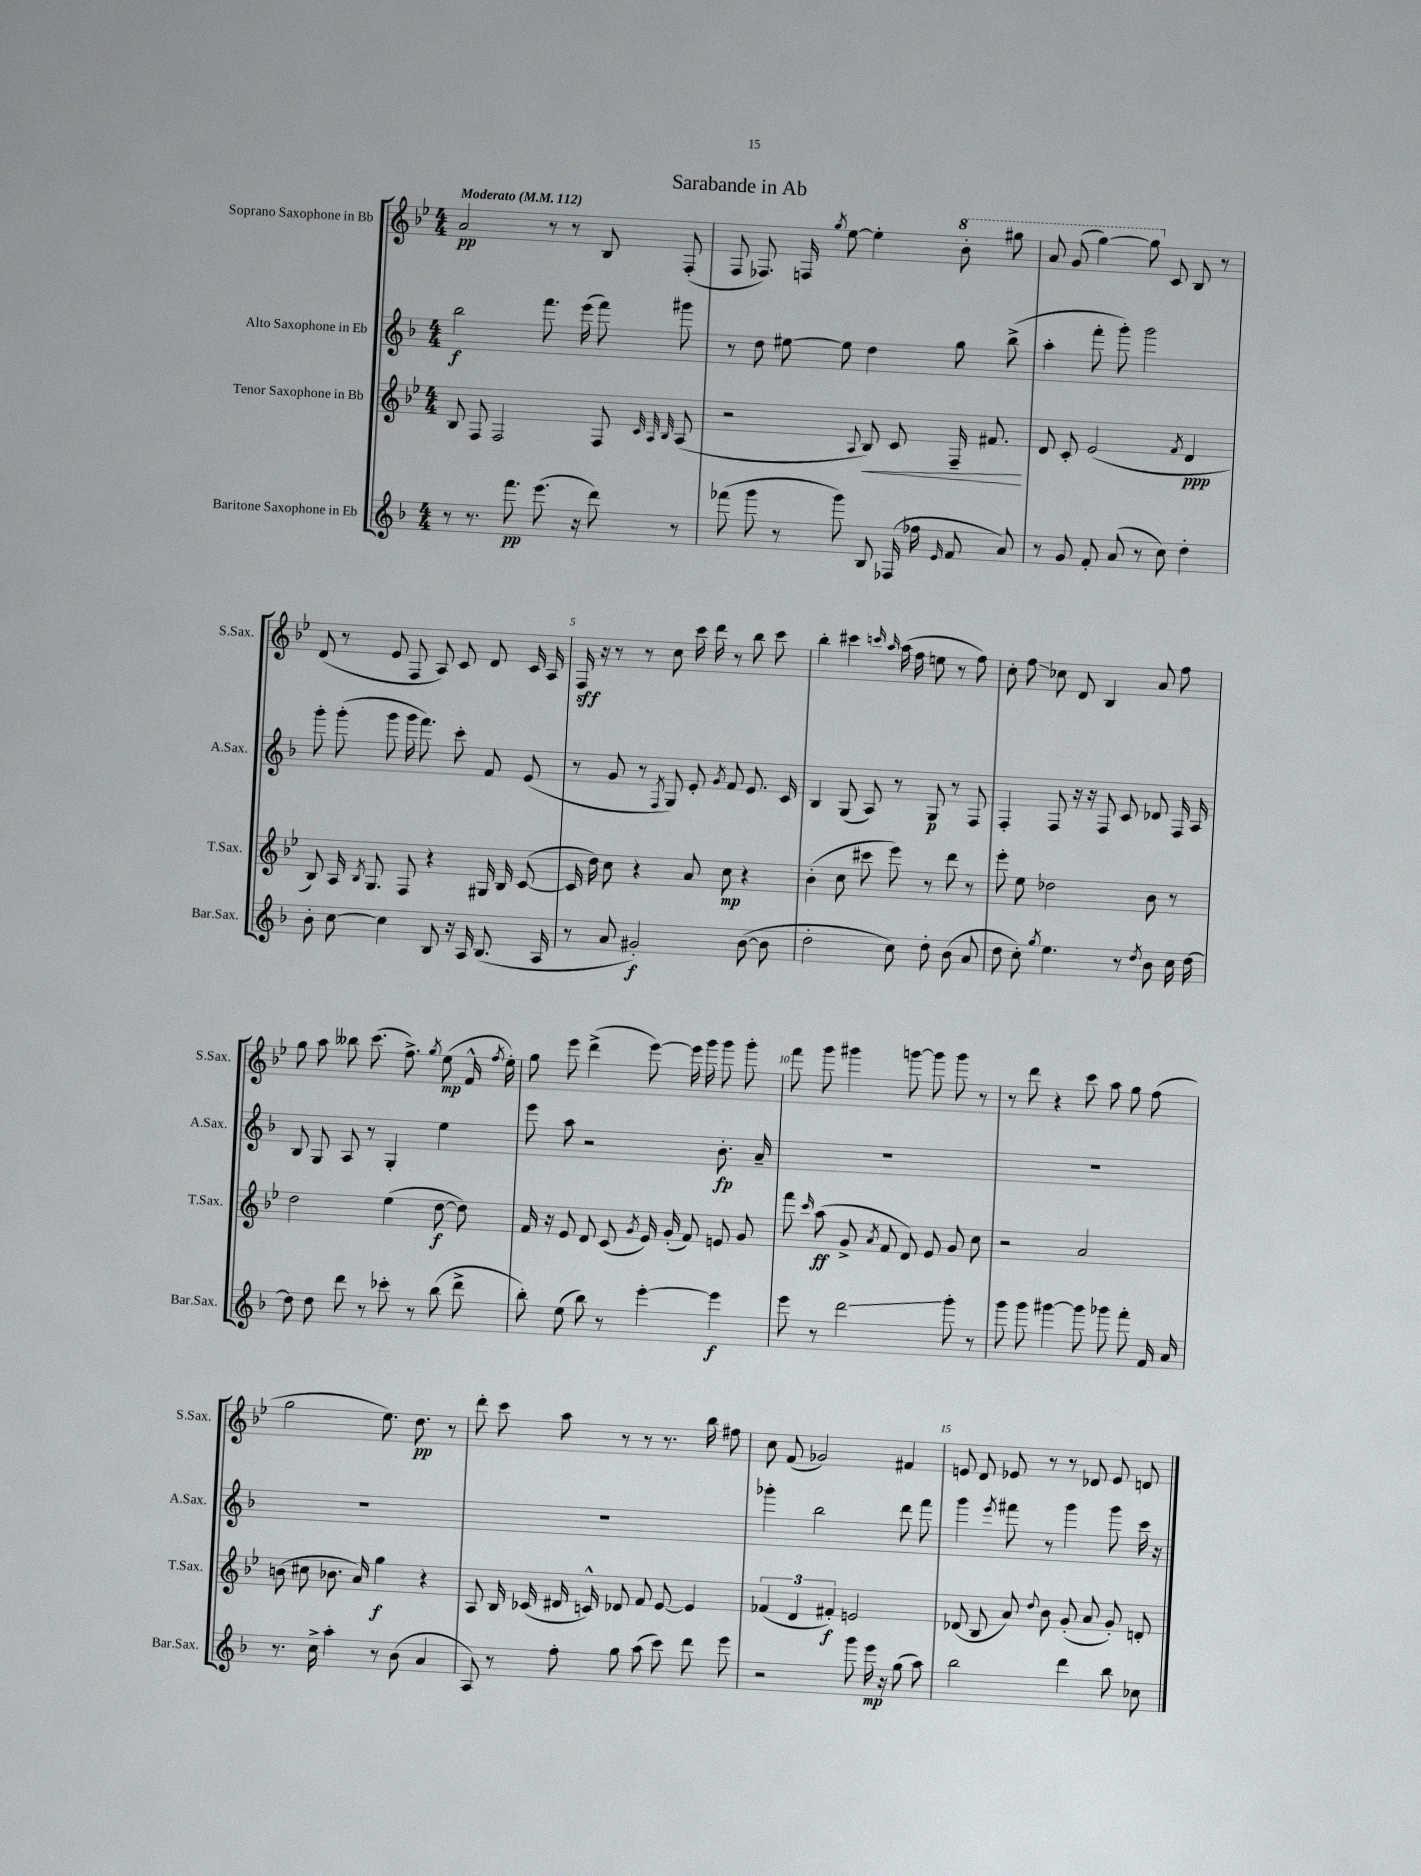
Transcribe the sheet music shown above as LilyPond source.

\header { title = "Sarabande in Ab" }
<<
\new StaffGroup <<
\new Staff = "s0" \with { instrumentName = "Soprano Saxophone in Bb" shortInstrumentName = "S.Sax." } {
    \clef treble \key bes \major \numericTimeSignature \time 4/4 \tempo "Moderato" 4 = 112
    \autoBeamOff a'2\pp r8 r8 bes8 f8-.( |
    f8 fes8.) f16 \acciaccatura { g''8 } ees''8~ ees''4-. \ottava #1 bes''8-. gis'''8 |
    a''8 g''8( g'''4~) g'''8 \ottava #0 c'8 bes8 r8 |
    d'8( r8 ees'8 f8 a8) c'8 d'8 c'16 a16 |
    f16\sff r16 r8 r8 c''8 c'''16 d'''16 r8 bes''8 c'''8 |
    bes''4-. cis'''4 \grace { c'''16 a''16 } a''16( f''16 e''8 r8 f''8) |
    c''8-. f''8\glissando ces''8 d'8 bes4 a'8 f''8 |
    g''8 a''8 beses''8 c'''8.( f''8.->) \acciaccatura { g''8 } ees''8\mp( f'16-^ \acciaccatura { f''8 } ees''16-.) |
    g''8 ees'''8 d'''4->( ees'''8~) ees'''16 g'''16 g'''8 g'''8-. |
    f'''8 g'''8 gis'''4 g'''8~ g'''8 g'''8 r8 |
    r8 d'''8 r4 c'''8 a''8 g''8 f''8( |
    g''2 ees''8.) d''8.\pp r8 |
    d'''8-. c'''8 a''8 r8 r8 r8. bes''16 fis''8 |
    c''8 f'8( ges'2) fis'4 |
    e'8 d'8 ees'8 r8 r8 des'8 ees'8 d'8 \bar "|." |
}
\new Staff = "s1" \with { instrumentName = "Alto Saxophone in Eb" shortInstrumentName = "A.Sax." } {
    \clef treble \key f \major \numericTimeSignature \time 4/4
    \autoBeamOff bes''2\f f'''8. e'''16( f'''8) gis'''8 |
    r8 d''8 eis''8~ eis''8 d''4 g''8 bes''8->( |
    a''4-. f'''8-. g'''8-.) g'''2 |
    g'''8-. g'''8-.( g'''8 g'''16 f'''8.) c'''8-. f'8 e'8( |
    r8 g'8 r8 \acciaccatura { f8 } g8) e'8-. \acciaccatura { g'8 } f'8 e'8. c'16 |
    bes4 g8( a8) r8 g8\p r8 f8 |
    f4-. f8 r16 r16 f8 c'8 des'8 f16 a16 |
    bes8 g8 a8 r8 g4-. e''4 |
    e'''8 a''8 r2 bes'8.-.\fp a'16-- |
    R1 |
    R1 |
    R1 |
    R1 |
    ges'''4-. bes''2 d'''8 f'''8 |
    g'''4 \acciaccatura { e'''8 } fis'''8 r8 g'''4 g'''8 c'''16 r16 \bar "|." |
}
\new Staff = "s2" \with { instrumentName = "Tenor Saxophone in Bb" shortInstrumentName = "T.Sax." } {
    \clef treble \key bes \major \numericTimeSignature \time 4/4
    \autoBeamOff bes8 f8 f2 f8 \grace { c'32 a32 bes32 } a8( |
    r2 \appoggiatura { a8 } bes8\<) c'8 f16-- fis'8.\! |
    d'8 c'8-. ees'2( \acciaccatura { f'8 } d'4\ppp |
    bes8) a16 \acciaccatura { bes8 } g8. f8 r4 gis16 bes16 c'8~( |
    c'16 d''16) c''8 r4 a'8 c''8\mp r4 |
    bes'4-.( c''8 cis'''8 ees'''8) r8 d'''8 r8 |
    ees'''8-. ees''8 des''2 bes'8 r8 |
    d''2 ees''4( d''8~\f d''8) |
    f'16 r16 ees'8 d'8 c'8( \acciaccatura { g'8 } ees'16) g'16-.( f'8) e'8 g'8 |
    f'''8 \grace { c'''16 } a''8\ff( g'8-> \acciaccatura { a'8 } f'8 d'8) ees'8 g'8 c''8 |
    r2 a'2 |
    b'8( cis''8 bes'8. a'16) g''4\f r4 |
    a8 bes16 ces'16( dis'16 c'16-^) des'8 f'8 ees'8~ ees'4 |
    \tuplet 3/2 { fes'4( d'4 fis'4-.\f) } e'2 |
    des'8( bes8 a'8) \appoggiatura { d''8 } bes'8 g'8-.( a'8 g'8-.) d'8-. \bar "|." |
}
\new Staff = "s3" \with { instrumentName = "Baritone Saxophone in Eb" shortInstrumentName = "Bar.Sax." } {
    \clef treble \key f \major \numericTimeSignature \time 4/4
    \autoBeamOff r8 r8. f'''8.\pp e'''8.( r16 d'''8) r8 |
    fes'''8( g'''8 r8 g'''8) bes8 fes16( fes''16 \grace { e'16 } f'8 a'8) |
    r8 g'8 f'8-. a'8( r8 c''8) d''4-. |
    bes'8-. c''8~ c''4 bes8 r16 a16 bes8.( a16 |
    r8 a'8 gis'2-.\f) bes'8~( bes'8 |
    d''2-. c''8) d''8-. bes'8( a'8 |
    d''8 c''8-.) \acciaccatura { g''8 } e''4. r8 \acciaccatura { d''8 } bes'8 c''16 d''16~ |
    d''8 d''8 d'''8 r8 ces'''8-. r8 bes''8( d'''8-> |
    bes''8-.) e''8( bes''8) r8 e'''4~-. e'''4\f |
    e'''8 r8 d'''2\glissando g'''8-. r8 |
    g'''8 g'''8 gis'''4~ gis'''8 ges'''8 f'''8-. f'16 a'16 |
    r8. c''16-> a''4-. r8 bes'8( a'4 |
    a8) r8 f''8-. g''8 a''8( c'''8) d'''8 e'''8 |
    r2 g'''8 e'''16\mp r16 g''8( a''8) |
    bes''2 d'''4 bes''8 ces''8 \bar "|." |
}
>>
>>
\layout { \context { \Score \override BarNumber.break-visibility = ##(#f #t #t) barNumberVisibility = #(every-nth-bar-number-visible 5) } }
